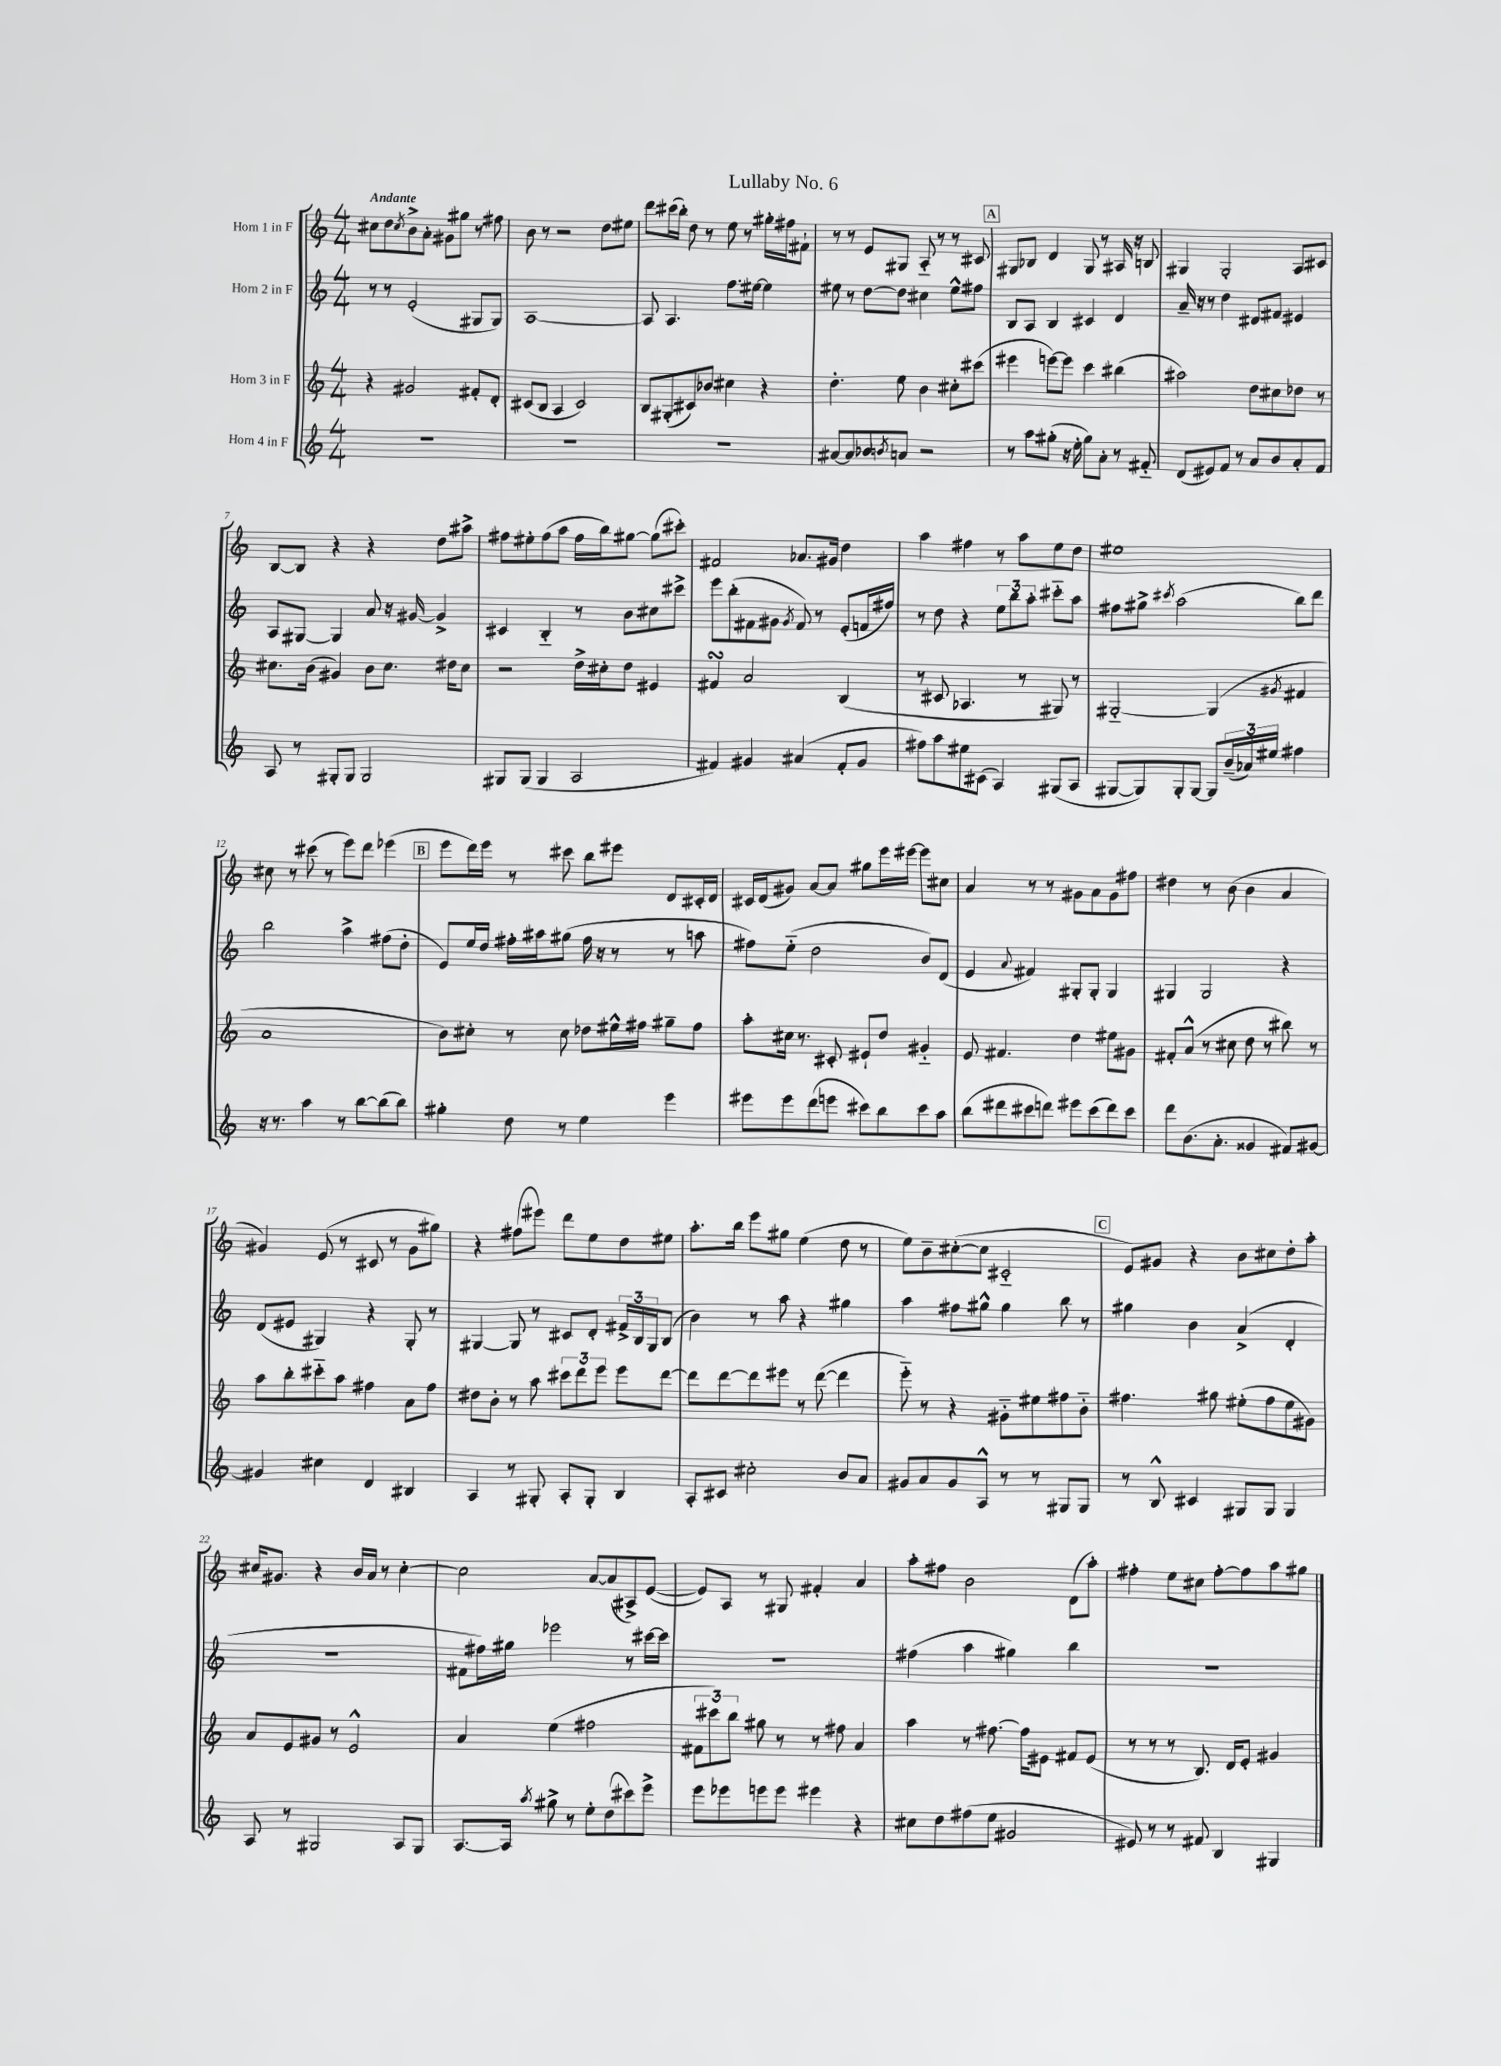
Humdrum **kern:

**kern	**kern	**kern	**kern
*staff4	*staff3	*staff2	*staff1
*clefG2	*clefG2	*clefG2	*clefG2
*k[]	*k[]	*k[]	*k[]
*M4/4	*M4/4	*M4/4	*M4/4
1r	4r	8r	8cc#
.	.	8r	8dd
.	.	.	8qcc#
.	2g#	(2e'	8b^
.	.	.	8a'
.	.	.	8g#
.	.	.	8gg#
.	8f#'	8G#	8r
.	8d'	8G#)	8ff#
=	=	=	=
1r	(8c#	[1A	8b
.	8B	.	8r
.	4A	.	2r
.	2c#)	.	.
.	.	.	8dd
.	.	.	8ee#
=	=	=	=
1r	8B	8A]	8ddd
.	(8G#'	4.A	(16ccc#
.	.	.	16bb')
.	8c#)	.	8dd
.	8b-	.	8r
.	4cc#	8.ff	8ee
.	.	.	8r
.	.	[16ee#	.
.	4r	4ee#]	16gg#'
.	.	.	16ff#
.	.	.	8f#`
=	=	=	=
[8a#	4.dd'	8ee#	8r
8a#]	.	8r	8r
8b-	.	[8dd	8e
8qb	.	.	.
8a	8ee	8dd]	8G#
2r	4b	4cc#	8A'~
.	.	.	8r
.	8cc#'	8ee#^^	8r
.	(8ccc#	8ff#	8c#
=	=	=	=
8r	4eee#	8B	8G#
8aa	.	8A	8B-
(8gg#'	[8eee)	4B	4d
16r	8eee]	.	.
16ee'	.	.	.
8gg#)	4ccc	4c#	8G#
8a'	.	.	8r
8r	(4bb#	4d	16A#
.	.	.	16r
8f#'~	.	.	8B
=	=	=	=
(8d	2aa#)	16a~	4G#
.	.	16r	.
8e#)	.	8r	.
8f	.	4dd	2G#'
8r	.	.	.
8a	8dd	8d#	.
8b	8cc#	8f#	.
8a'	8dd-	4e#	8A
8f	8r	.	8c#
=	=	=	=
8A	8.cc#	8A	[8B
8r	.	[8G#	8B]
.	(16b	.	.
8G#'	4g#)	4G#]	4r
8G#	.	.	.
2G#	8b	8a	4r
.	8.cc#	16r	.
.	.	[16g#	.
.	.	4g#^]	8dd
.	16dd#	.	.
.	8cc#	.	8aa#^
=	=	=	=
8G#	2r	4c#	8ff#
(8G#	.	.	8ee#'
4G#	.	4B'~	(8ff#
.	.	.	8aa
2A	16dd^	8r	16ff#
.	16cc#'	.	16bb)
.	8dd	8b	[8gg#
.	4e#	8cc#	(8gg#]
.	.	8ccc#^	8ccc#')
=	=	=	=
4f#)	4f#	8eee	2f#
.	.	(8bb'	.
4g#	2a	8f#	.
.	.	8g#	.
.	.	8qg#	.
(4a#	.	8f#)	8.a-
.	.	8r	.
.	.	.	16g#
8f#'	(4B	(8e'	4dd
8g#	.	16f	.
.	.	16ff#)	.
=	=	=	=
8ff#)	8r	8r	4aa
8aa	8c#	8dd	.
8ee#	4.A-	4r	4ff#
(8c#	.	.	.
4A)	.	12ee	8r
.	.	12bb	.
.	8r	.	8aa
.	.	12aa'	.
(8G#	8G#)	8ccc#'~	8ee
8A	8r	8aa	8dd
=	=	=	=
[8G#	[2G#'~	8ff#	1ee#
8G#])	.	8gg#^	.
.	.	8qccc#	.
8G#'	.	(2aa	.
[8G#	.	.	.
8G#]	(4G#]	.	.
(24b~	.	.	.
24a-)	.	.	.
24ee#	.	.	.
.	8qg#	.	.
4ff#	4f#	8bb)	.
.	.	8ddd	.
=	=	=	=
16r	1a	2bb	8cc#
8.r	.	.	.
.	.	.	8r
4aa	.	.	(8ccc#
.	.	.	8r
8r	.	4aa^	8eee)
[8bb	.	.	8ddd
(8bb]	.	(8ff#	(4eee-
8bb)	.	8dd'	.
=	=	=	=
4gg#'	8b)	8e)	8eee
.	8cc#'	16ee	16ddd)
.	.	16dd	16eee
8dd	8r	16ff#'	8r
.	.	16aa#	.
8r	8cc#	(8gg#	8ccc#
4ee	8dd-	16ff#	8bb
.	.	16r	.
.	16ee#^^	8r	8eee#
.	16ff#	.	.
4eee	8gg#~	8r	8d
.	8ff#	8aa	16c#'
.	.	.	16d
=	=	=	=
8eee#	8aa'	8ff#)	16c#
.	.	.	(16d
8eee#	16cc#	(8ee'~	8g#)
.	8.r	.	.
(8ddd	.	2dd	[8a
8eee	8c#'	.	8a]
8ccc#)	8e#`	.	8gg#
8bb	8dd	.	16eee
.	.	.	[16eee#
8ccc#	4g#'~	8b)	8eee#]
8aa	.	(8d	8cc#
=	=	=	=
(8bb	8e	4e	4a
8ddd#	4.f#	.	.
.	.	8qqa	.
8ccc#	.	4f#)	8r
8ddd)	.	.	8r
8eee#	4dd	8G#'	8g#
(8ccc#	.	8G#'	8a
8ddd)	8ee#	4G#	8g#
8ccc#	8g#	.	8ff#
=	=	=	=
8ddd	8f#'	4G#	4dd#
(8.b	(8a^^	.	.
.	8r	2G#	8r
8.a'	.	.	.
.	8cc#	.	(8b
4g##	8dd	.	4b
.	8r	.	.
8f#)	8bb#)	4r	4a
[8g#	8r	.	.
=	=	=	=
4g#]	8aa	(8d	4g#)
.	8bb'	8e#	.
4cc#	8ccc#'~	4G#)	(8e
.	8aa	.	8r
4d	4ff#	4r	8c#
.	.	.	8r
4B#	8a	8G#'	8g#
.	8ff#	8r	8gg#)
=	=	=	=
4A	8dd#	[4G#	4r
.	8b'	.	.
8r	8r	8G#]	(8ff#
8G#'	8aa	8r	8eee#)
8A'	12ccc#	8c#	8ddd
.	12ddd	.	.
8G#'	.	8d'	8ee
.	12eee	.	.
4B	8eee	24f#^	8dd
.	.	24B	.
.	.	24G#	.
.	[8ddd	(8B	8ee#
=	=	=	=
8A'	8ddd]	4b)	8.aa'
8c#	[8ddd	.	.
.	.	.	16bb
2cc#'	8ddd]	8r	8eee
.	8eee#	8aa	8gg#
.	8r	4r	(4ee
.	([8ddd	.	.
8b	4ddd]	4gg#	8dd
8a	.	.	8r
=	=	=	=
8g#	8eee'~)	4aa	8ee)
8a	8r	.	8b~
8g#	4r	8ff#	([8cc#'
8A^^	.	8gg#^^	8cc#]
8r	8g#'~	4gg#	2c#'~
8r	8ee#	.	.
8G#	8ff#	8bb	.
8G#	8b'~	8r	.
=	=	=	=
8r	4.ff#	4gg#	8e)
8B^^	.	.	8g#
4c#	.	4b	4r
.	8gg#	.	.
8G#	(8ee#'	(4a^	8b
8G#	8ff#	.	8cc#
4G#	8ee#	4d'	8dd'
.	8g#)	.	8aa'
=	=	=	=
8A	8a	1r	16cc#
.	.	.	8.g#
8r	8e	.	.
2G#	8g#	.	4r
.	8r	.	.
.	2e^^	.	16b
.	.	.	16a
.	.	.	8r
8A	.	.	[4cc#'
8G#	.	.	.
=	=	=	=
[8.A	4a	8f#	2cc#]
.	.	16ff#)	.
16A]	.	16gg#	.
8qaa	.	.	.
8gg#^	(4ee	2eee-	.
8r	.	.	.
8ee'	2ff#	.	[8a
(8dd	.	.	(8a]
8ccc#)	.	8r	8A#^)
8eee^	.	[16ccc#	([8e
.	.	16ccc#]	.
=	=	=	=
8eee	12f#	1r	8e])
.	12ccc#)	.	.
8eee-	.	.	8A
.	12bb	.	.
8eee	8gg#	.	8r
8eee	8r	.	8G#
4eee#	8r	.	4f#'
.	8ff#	.	.
4r	4a	.	4a
=	=	=	=
8cc#	4aa	(4ff#	8aa'
8dd	.	.	8ff#
(8ff#	8r	4aa	2b
8ee	[8.ff#	.	.
2g#	.	4gg#)	.
.	16ff#]	.	.
.	8e#	.	.
.	8f#	4bb	(8d
.	(8e#	.	8aa')
=	=	=	=
8e#)	8r	1r	4ff#'
8r	8r	.	.
8r	8r	.	8ee
8f#	8.B)	.	8cc#
4B	.	.	[8ff#'
.	16d	.	.
.	8e'	.	8ff#]
4G#	4g#	.	8aa
.	.	.	8gg#
==	==	==	==
*-	*-	*-	*-
